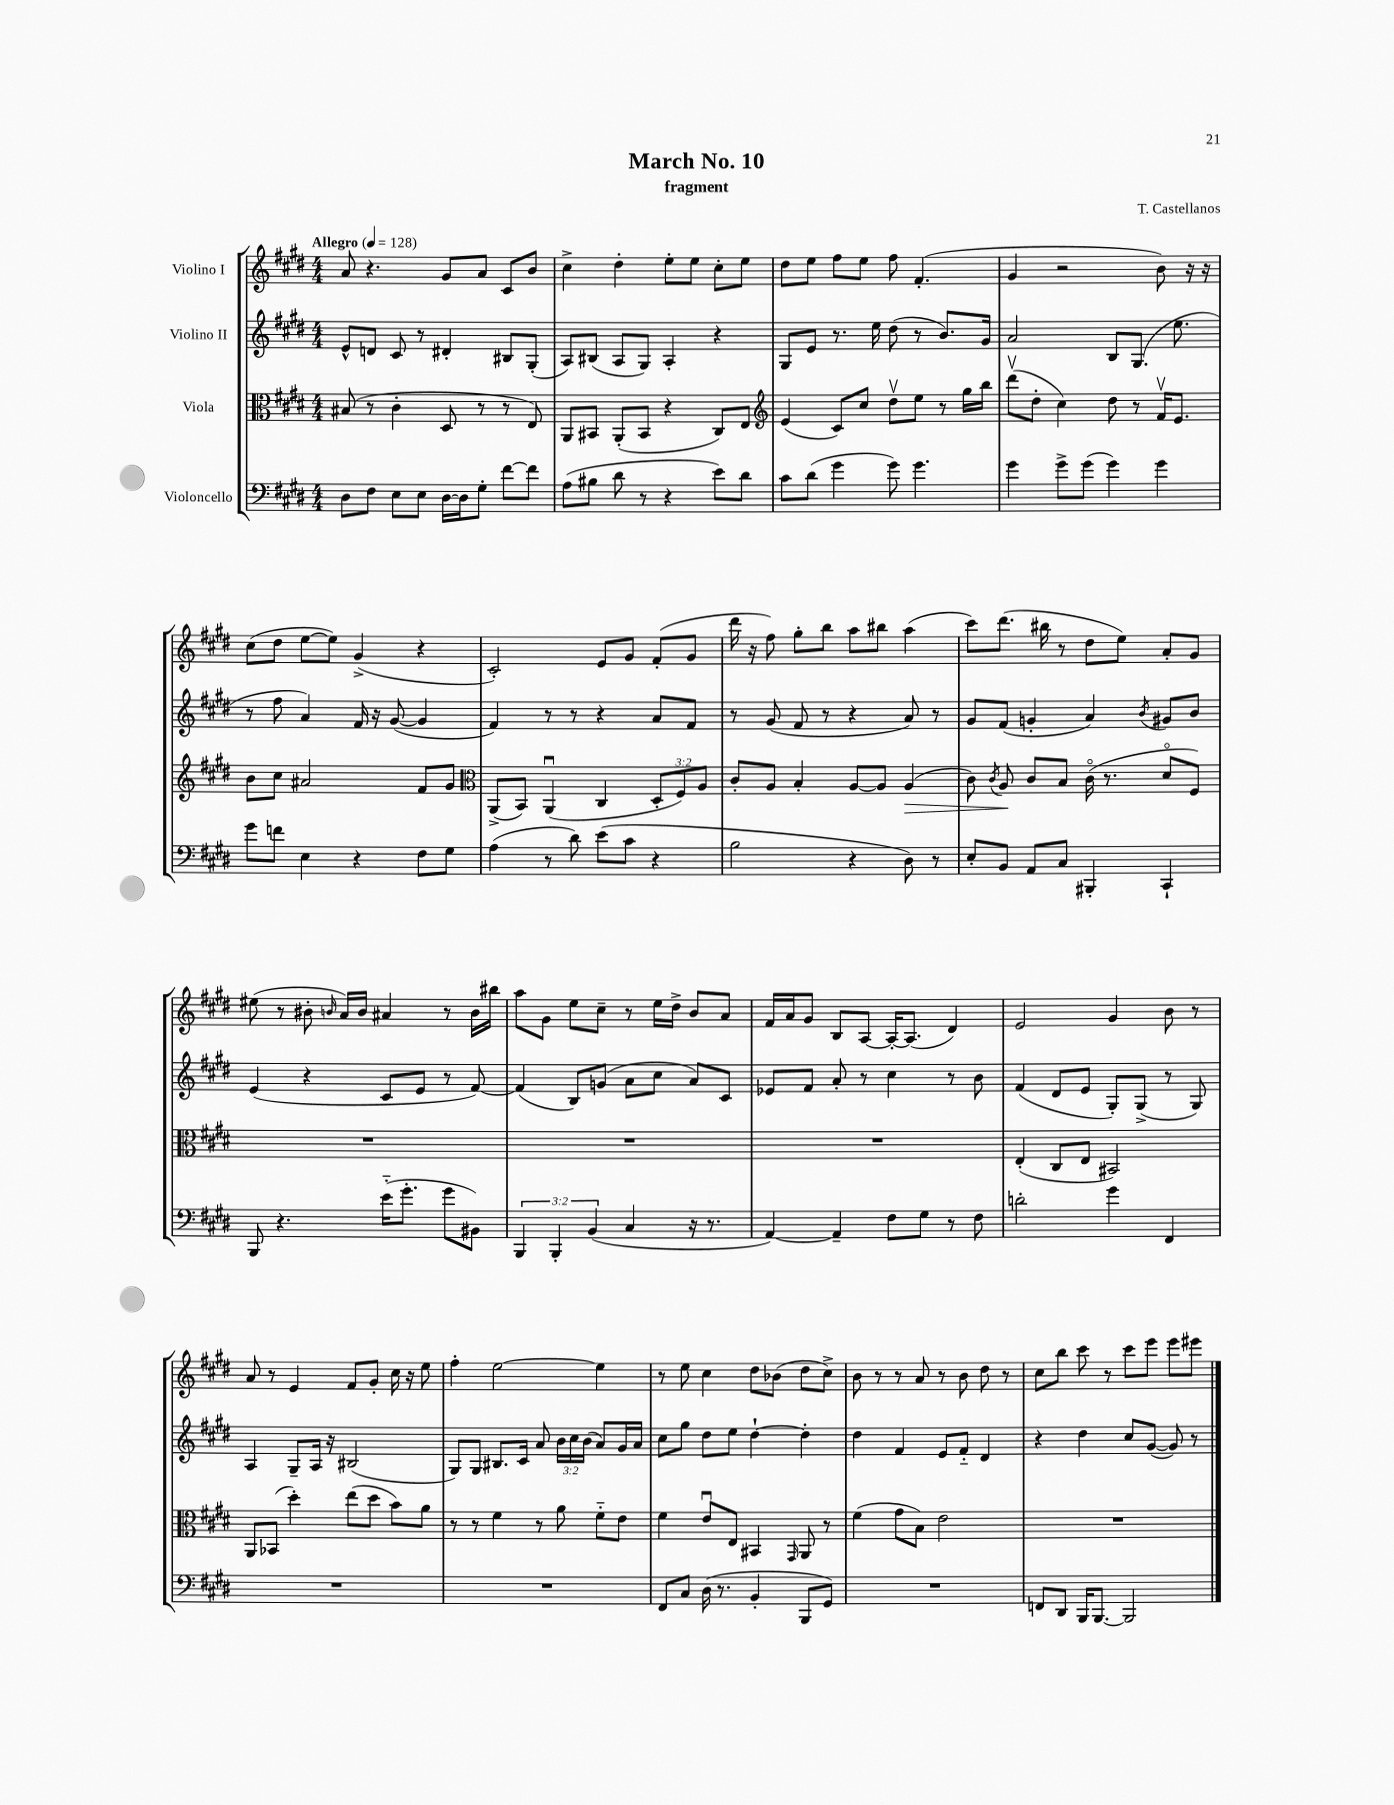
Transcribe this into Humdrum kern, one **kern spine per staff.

**kern	**kern	**kern	**kern
*staff4	*staff3	*staff2	*staff1
*clefF4	*clefC3	*clefG2	*clefG2
*k[f#c#g#d#]	*k[f#c#g#d#]	*k[f#c#g#d#]	*k[f#c#g#d#]
*M4/4	*M4/4	*M4/4	*M4/4
*MM128	*MM128	*MM128	*MM128
8D#	(8B#	8e^^	8a
8F#	8r	8d	4.r
8E	4c#'	8c#	.
8E	.	8r	.
[16D#	8D#	4d#'	8g#
16D#]	.	.	.
8G#'	8r	.	8a
[8f#	8r	8B#	8c#
8f#]	8E)	(8G#'	8b
=	=	=	=
(8A	8AA	8A)	4cc#^
8B#	8BB#	(8B#	.
8d#	(8AA'	8A	4dd#'
8r	8BB#	8G#)	.
4r	4r	4A'	8ee'
.	.	.	8ee
8e)	8C#)	4r	8cc#'
8d#	8E	.	8ee
=	=	=	=
*	*clefG2	*	*
8c#	(4e	8G#	8dd#
(8d#	.	8e	8ee
4g#	8c#)	8.r	8ff#
.	8cc#	.	8ee
.	.	16ee	.
8g#)	8dd#v	(8dd#	8ff#
4.g#	8ee	8r	(4.f#'
.	8r	8.b)	.
.	16gg#	.	.
.	16bb	16g#	.
=	=	=	=
4g#	(8ddd#v	2a	4g#
.	8dd#'	.	.
8g#^	4cc#)	.	2r
(8g#	.	.	.
4g#)	8dd#	8B	.
.	8r	(8.G#	.
4g#	16f#v	.	8b)
.	8.e	8.ee	.
.	.	.	16r
.	.	.	16r
=	=	=	=
8g#	8b	8r	(8cc#
8f	8cc#	8ff#	8dd#
4E	2a#	4a)	[8ee
.	.	.	8ee])
4r	.	16f#	(4g#^
.	.	16r	.
.	.	([8g#	.
8F#	8f#	4g#]	4r
8G#	8g#	.	.
=	=	=	=
*	*clefC3	*	*
(4A	(8AA^	4f#)	2c#')
.	8BB)	.	.
8r	(4AAu	8r	.
8d#)	.	8r	.
(8e	4C#	4r	8e
8c#	.	.	8g#
4r	12D#'	8a	(8f#'
.	12F#)	.	.
.	.	8f#	8g#
.	12A	.	.
=	=	=	=
2B	8c#'	8r	16ddd#
.	.	.	16r
.	8A	(8g#	8ff#)
.	4B'	8f#	8gg#'
.	.	8r	8bb
4r	[8A	4r	8aa
.	8A]	.	8bb#
8D#)	(4A	8a)	(4aa
8r	.	8r	.
=	=	=	=
8E'	8c#)	8g#	8ccc#)
.	8qc#	.	.
8BB	8A	(8f#	(8.ddd#
8AA	8c#	4g'	.
.	.	.	16bb#
8C#	8B	.	8r
4BBB#'	(16c#o	4a)	8dd#
.	8.r	.	.
.	.	.	8ee)
.	.	8qb	.
4CC#`	8d#o	8g#	8a'
.	8F#)	8b	8g#
=	=	=	=
8BBB	1r	(4e	(8ee#
4.r	.	.	8r
.	.	4r	8b#'
.	.	.	16qqb
.	.	.	16a)
.	.	.	16b
(16e'~	.	8c#	4a#
8.g#'	.	.	.
.	.	8e	.
8g#	.	8r	8r
8BB#)	.	[8f#)	16b
.	.	.	16bb#
=	=	=	=
6BBB	1r	(4f#]	8aa
.	.	.	8g#
6BBB'	.	.	.
.	.	8B)	8ee
(6BB	.	.	.
.	.	(8g	8cc#~
4C#	.	8a	8r
.	.	8cc#	16ee
.	.	.	16dd#^
16r	.	8a)	8b
8.r	.	.	.
.	.	8c#	8a
=	=	=	=
[4AA)	1r	8e-	16f#
.	.	.	16a
.	.	8f#	8g#
4AA~]	.	8a'	8B
.	.	8r	[8A
8F#	.	4cc#	16A'_
.	.	.	(8.A]
8G#	.	.	.
8r	.	8r	4d#)
8F#	.	8b	.
=	=	=	=
2d'	(4E'	(4f#	2e
.	8C#	8d#	.
.	8E	8e	.
4g#	2BB#)	8G#')	4g#
.	.	(8G#^	.
4FF#	.	8r	8b
.	.	8G#)	8r
=	=	=	=
1r	8AA	4A	8a
.	(8BB-	.	8r
.	4dd#')	8G#~	4e
.	.	16A	.
.	.	16r	.
.	(8ee	(2B#	8f#
.	8dd#	.	8g#'
.	8b)	.	16cc#
.	.	.	16r
.	8a	.	8ee
=	=	=	=
1r	8r	8G#)	4ff#'
.	8r	8G#	.
.	4f#	8.B#	[2ee
.	.	16c#	.
.	8r	8a	.
.	8a	24b	.
.	.	24cc#	.
.	.	(24b	.
.	8f#'~	8a)	4ee]
.	8e	16g#	.
.	.	16a	.
=	=	=	=
8FF#	4f#	8cc#	8r
8C#	.	8gg#	8ee
(16D#	8eu	8dd#	4cc#
8.r	.	.	.
.	8E	8ee	.
4BB'	4BB#	[4dd#`	8dd#
.	.	.	(8b-
.	16qqGG#	.	.
8BBB	8AA	4dd#']	8dd#
8GG#)	8r	.	8cc#^)
=	=	=	=
1r	(4f#	4dd#	8b
.	.	.	8r
.	8g#	4f#	8r
.	8B)	.	8a
.	2e	8e	8r
.	.	8f#'~	8b
.	.	4d#	8dd#
.	.	.	8r
=	=	=	=
8FF	1r	4r	8cc#
8DD#	.	.	8bb
16BBB	.	4dd#	8ccc#
[8.BBB	.	.	.
.	.	.	8r
2BBB]	.	8cc#	8ccc#
.	.	([8g#	8eee
.	.	8g#])	8eee
.	.	8r	8eee#
==	==	==	==
*-	*-	*-	*-
